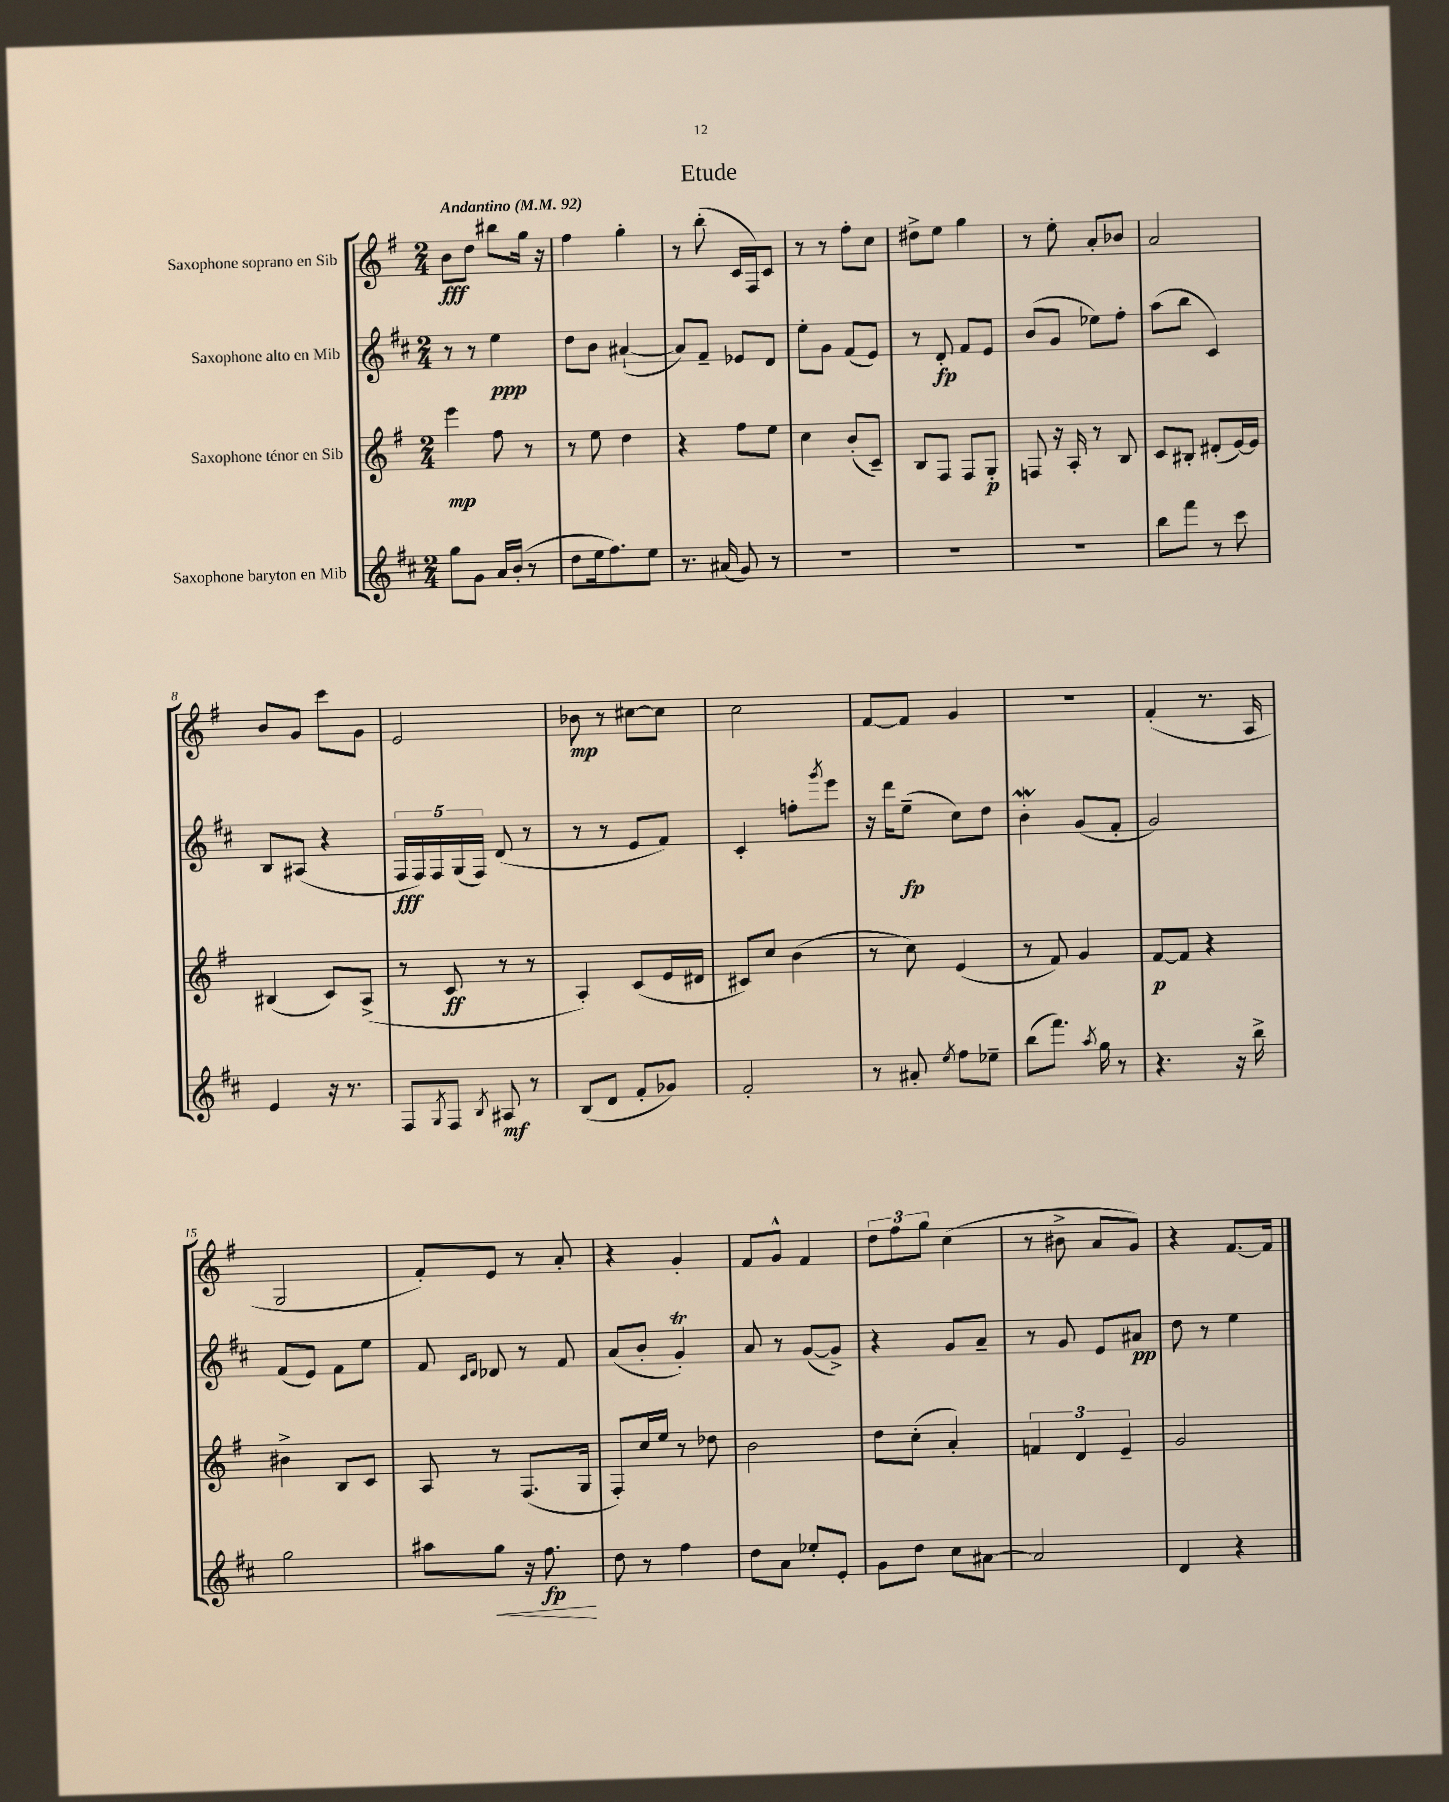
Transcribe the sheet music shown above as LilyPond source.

\header { title = "Etude" }
<<
\new StaffGroup <<
\new Staff = "s0" \with { instrumentName = "Saxophone soprano en Sib" } {
    \clef treble \key g \major \numericTimeSignature \time 2/4 \tempo "Andantino" 4 = 92
    b'8\fff d''8 bis''8 g''16 r16 |
    fis''4 g''4-. |
    r8 b''8-.( c'16 fis16) c'8 |
    r8 r8 fis''8-. c''8 |
    dis''8-> e''8 g''4 |
    r8 e''8-. a'8-. bes'8 |
    a'2 |
    b'8 g'8 c'''8 g'8 |
    e'2 |
    bes'8\mp r8 cis''8~ cis''8 |
    c''2 |
    fis'8~ fis'8 g'4 |
    r2 |
    fis'4-.( r8. a16 |
    g2 |
    fis'8-.) e'8 r8 a'8-. |
    r4 g'4-. |
    fis'8 g'8-^ fis'4 |
    \tuplet 3/2 { d''8 fis''8 g''8 } c''4( |
    r8 bis'8-> a'8 g'8) |
    r4 fis'8.~ fis'16 \bar "|." |
}
\new Staff = "s1" \with { instrumentName = "Saxophone alto en Mib" } {
    \clef treble \key d \major \numericTimeSignature \time 2/4
    r8 r8 e''4\ppp |
    d''8 b'8 ais'4~-!( |
    ais'8) fis'8-- ees'8 d'8 |
    e''8-. g'8 fis'8( e'8) |
    r8 d'8-.\fp fis'8 e'8 |
    b'8( g'8 ees''8) fis''8-. |
    a''8( b''8 cis'4) |
    b8 ais8( r4 |
    \tuplet 5/4 { fis16\fff fis16) fis16 g16( fis16) } d'8( r8 |
    r8 r8 e'8 fis'8) |
    cis'4-. f''8-. \acciaccatura { g'''8 } e'''8 |
    r16 d'''16 e''8--\fp( cis''8) d''8 |
    b'4-.\mordent g'8( fis'8-. |
    g'2) |
    fis'8( e'8) fis'8 e''8 |
    fis'8 \grace { cis'16 d'16 } des'8 r8 fis'8 |
    a'8( b'8-. g'4-.\trill) |
    a'8 r8 g'8~( g'8->) |
    r4 g'8 a'8-- |
    r8 g'8 e'8 ais'8\pp |
    d''8 r8 e''4 \bar "|." |
}
\new Staff = "s2" \with { instrumentName = "Saxophone ténor en Sib" } {
    \clef treble \key g \major \numericTimeSignature \time 2/4
    e'''4\mp fis''8 r8 |
    r8 e''8 d''4 |
    r4 fis''8 e''8 |
    c''4 b'8-.( c'8--) |
    b8 fis8 fis8 g8-.\p |
    f8 r16 a16-. r8 b8 |
    c'8 bis8-. dis'8-.( e'16~) e'16 |
    bis4( c'8) a8->( |
    r8 c'8\ff r8 r8 |
    a4-.) c'8( e'16 dis'16 |
    cis'8) c''8 b'4( |
    r8 c''8) e'4( |
    r8 fis'8) g'4 |
    fis'8~\p fis'8 r4 |
    bis'4-> b8 c'8 |
    a8 r8 fis8.( g16 |
    fis8-.) c''16 e''16 r8 des''8 |
    b'2 |
    d''8 c''8-.( a'4-.) |
    \tuplet 3/2 { f'4 d'4 e'4-- } |
    g'2 \bar "|." |
}
\new Staff = "s3" \with { instrumentName = "Saxophone baryton en Mib" } {
    \clef treble \key d \major \numericTimeSignature \time 2/4
    g''8 g'8 a'16 b'16-.( r8 |
    d''8 e''16 fis''8.) e''8 |
    r8. ais'16( g'8) r8 |
    R2 |
    R2 |
    R2 |
    b''8 fis'''8 r8 cis'''8 |
    e'4 r16 r8. |
    fis8 \acciaccatura { g8 } fis8 \acciaccatura { b8 } ais8\mf r8 |
    b8( d'8 fis'8-. ges'8) |
    fis'2-. |
    r8 ais'8-. \acciaccatura { e''8 } fis''8 ees''8-- |
    b''8( fis'''8.) \acciaccatura { a''8 } g''16 r8 |
    r4. r16 b''16-> |
    g''2 |
    ais''8 g''8\< r16 fis''8.\fp\! |
    d''8 r8 fis''4 |
    d''8 a'8 ees''8-. e'8-. |
    g'8 d''8 cis''8 ais'8~ |
    ais'2 |
    d'4 r4 \bar "|." |
}
>>
>>
